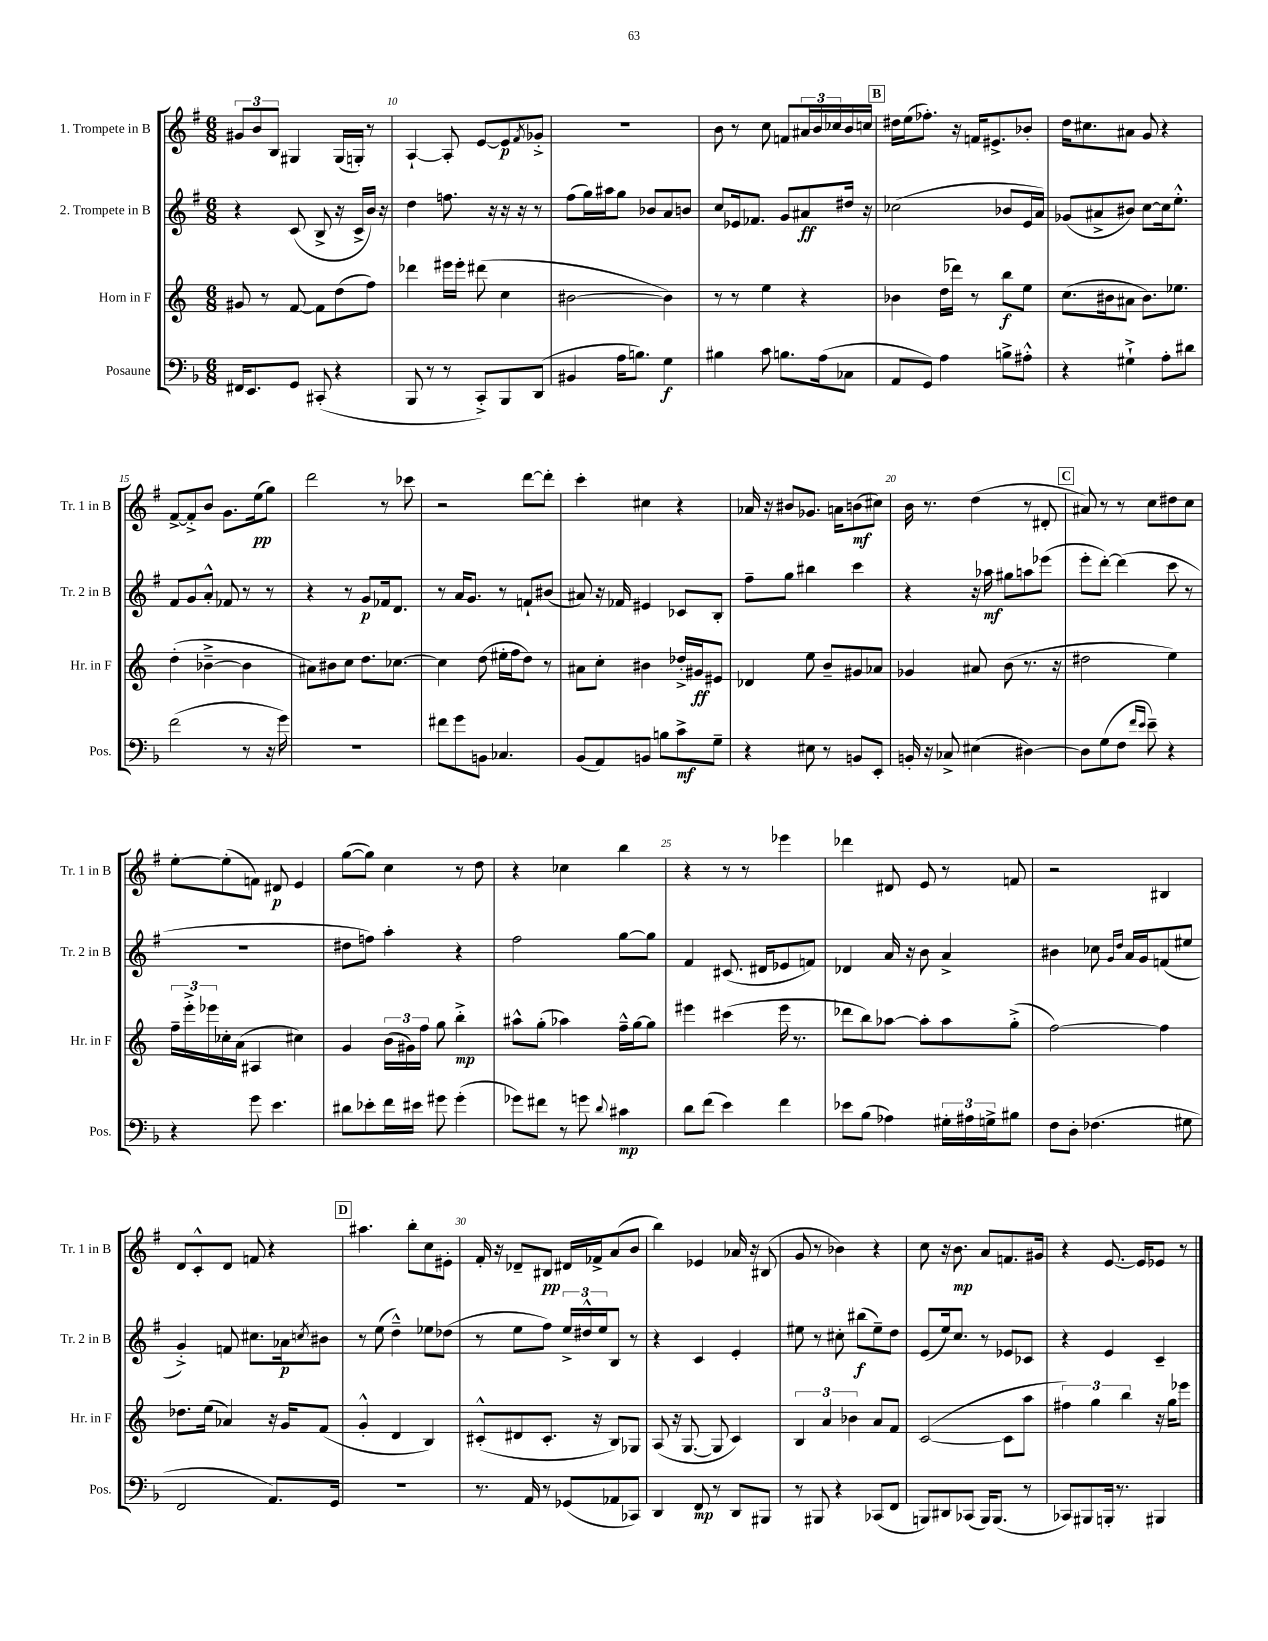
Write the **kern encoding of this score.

**kern	**dynam	**kern	**dynam	**kern	**dynam	**kern	**dynam
*part4	*part4	*part3	*part3	*part2	*part2	*part1	*part1
*staff4	*staff4	*staff3	*staff3	*staff2	*staff2	*staff1	*staff1
*I"Posaune	*	*I"Horn in F	*	*I"2. Trompete in B	*	*I"1. Trompete in B	*
*I'Pos.	*	*I'Hr. in F	*	*I'Tr. 2 in B	*	*I'Tr. 1 in B	*
*clefF4	*	*clefG2	*	*clefG2	*	*clefG2	*
*k[b-]	*	*k[]	*	*k[f#]	*	*k[f#]	*
*M6/8	*	*M6/8	*	*M6/8	*	*M6/8	*
=9	=9	=9	=9	=9	=9	=9	=9
16FF#X/KL	.	8g#X/	.	4r	.	12g#X/L	.
8.EE/	.	.	.	.	.	.	.
.	.	.	.	.	.	12b/	.
.	.	8r	.	.	.	.	.
.	.	.	.	.	.	12B/J	.
8GG/J	.	[8f/	.	(8c/	.	4G#X/	.
(8CC#X'/	.	8f\L]	.	8B^/	.	.	.
4r	.	(8dd\	.	16r	.	(16G#/LL	.
.	.	.	.	16c^/LL	.	16Gn'/JJ)	.
.	.	8ff\J)	.	16b/JJ)	.	8r	.
.	.	.	.	16r	.	.	.
=10	=10	=10	=10	=10	=10	=10	=10
8BBB-/	.	4ddd-X\	.	4dd\	.	[4A`/	.
8r	.	.	.	.	.	.	.
8r	.	16eee#X\LL	.	8.ffn\	.	8A'/]	.
.	.	16eee#'\JJ	.	.	.	.	.
8CC'^/L)	.	(8ddd#X\	.	.	.	[8e/L	.
.	.	.	.	16r	.	.	.
8BBB-/	.	4cc\	.	16r	.	8e/]	p
.	.	.	.	16r	.	.	.
.	.	.	.	.	.	8qf#/	.
(8DD/J	.	.	.	8r	.	8g-X'^/J	.
=11	=11	=11	=11	=11	=11	=11	=11
4BB#X/	.	[2b#X\	.	(8ff#\L	.	2.r	.
.	.	.	.	16gg\L)	.	.	.
.	.	.	.	16aa#X\J	.	.	.
16A\KL	.	.	.	8gg\J	.	.	.
8.Bn\J)	.	.	.	.	.	.	.
.	.	.	.	8b-X/L	.	.	.
4G\	f	4b#\])	.	8a/	.	.	.
.	.	.	.	8bn/J	.	.	.
=12	=12	=12	=12	=12	=12	=12	=12
4B#X\	.	8r	.	8cc/L	.	8b\	.
.	.	8r	.	16e-X/k	.	8r	.
.	.	.	.	8.f-X/J	.	.	.
8c\	.	4ee\	.	.	.	8cc\	.
8.Bn\L	.	.	.	8g/L	.	8fn/L	.
.	.	4r	.	8a#X/	ff	24a#X/L	.
.	.	.	.	.	.	24b/	.
(16A\k	.	.	.	.	.	.	.
.	.	.	.	.	.	24cc-X/	.
8C-X\J	.	.	.	16dd#X/Jk	.	16b/	.
.	.	.	.	16r	.	16ccn/JJ	.
!!LO:REH:place=s1:t=B
=13	=13	=13	=13	=13	=13	=13	=13
8AA/L	.	4b-X\	.	(2cc-X\	.	16dd#X\LL	.
.	.	.	.	.	.	(16ee\J	.
8GG/J)	.	.	.	.	.	8.ff-X'\J)	.
4A\	.	(16dd\LL	.	.	.	.	.
.	.	16ddd-X\JJ)	.	.	.	16r	.
.	.	8r	.	.	.	16fn/KL	.
.	.	.	.	.	.	8.e#X^/	.
8Bn^\L	.	8bb\L	f	8b-X/L	.	.	.
8A#X'^^\J	.	8ee\J	.	16e/L	.	8b-X'/J	.
.	.	.	.	16a/JJ)	.	.	.
=14	=14	=14	=14	=14	=14	=14	=14
4r	.	(8.cc\L	.	(8g-X/L	.	16dd\KL	.
.	.	.	.	.	.	8.cc#X\	.
.	.	.	.	8a#X^/	.	.	.
.	.	16b#X\k	.	.	.	.	.
4G#X`^\	.	8a#X\J	.	8b#X/J)	.	8a#X\J	.
.	.	8.b#\L)	.	[8cc\L	.	8g/	.
8A'\L	.	.	.	16cc\k]	.	4r	.
.	.	8.ee-X\J	.	8.ee'^^\J	.	.	.
8d#X\J	.	.	.	.	.	.	.
!!LO:LB:g=z
=15	=15	=15	=15	=15	=15	=15	=15
(2f\	.	(4dd'\	.	8f#/L	.	[8f#^/L	.
.	.	.	.	8g/	.	8f#'^/]	.
.	.	[4b-X~^\	.	8a'^^/J	.	8b/J	.
.	.	.	.	8f-X/	.	8.g\L	.
8r	.	4b-\]	.	8r	.	.	.
.	.	.	.	.	.	(16ee\k	pp
16r	.	.	.	8r	.	8gg\J)	.
16g\)	.	.	.	.	.	.	.
=16	=16	=16	=16	=16	=16	=16	=16
2.r	.	8a#X\L)	.	4r	.	2ddd\	.
.	.	8b#X\	.	.	.	.	.
.	.	8cc\J	.	8r	.	.	.
.	.	8.dd\L	.	8g/L	p	.	.
.	.	.	.	16f-X/k	.	8r	.
.	.	[8.cc-X\J	.	8.d/J	.	.	.
.	.	.	.	.	.	8ccc-X\	.
=17	=17	=17	=17	=17	=17	=17	=17
8f#X\L	.	4cc-\]	.	8r	.	2r	.
8g\	.	.	.	16a/KL	.	.	.
.	.	.	.	8.g/J	.	.	.
8BBn\J	.	(8dd\	.	.	.	.	.
4.C-X/	.	16ee#X'\LL	.	8r	.	.	.
.	.	16ff\J	.	.	.	.	.
.	.	8dd\J)	.	8fn`/L	.	[8ddd\L	.
.	.	8r	.	(8b#X/J	.	8ddd'\J]	.
=18	=18	=18	=18	=18	=18	=18	=18
(8BB-/L	.	8a#X\L	.	8a#X/)	.	4ccc'\	.
8AA/)	.	8cc'\J	.	16r	.	.	.
.	.	.	.	16f-X/	.	.	.
8BBn/J	.	4b#X\	.	4e#X/	.	4cc#X\	.
8Bn\L	.	.	.	.	.	.	.
8c^\	mf	16dd-X'^/LL	.	8c-X/L	.	4r	.
.	.	16g#X/J	ff	.	.	.	.
8G~\J	.	8e#X/J	.	8B'/J	.	.	.
=19	=19	=19	=19	=19	=19	=19	=19
4r	.	4d-X/	.	8ff#~\L	.	16a-X/	.
.	.	.	.	.	.	16r	.
.	.	.	.	8gg\J	.	8b#X/L	.
8E#X\	.	8ee\	.	4bb#X\	.	8.g-X/J	.
8r	.	8b~/L	.	.	.	.	.
.	.	.	.	.	.	16an\KL	.
8BBn/L	.	8g#X/	.	4ccc\	.	(8bn\	mf
8EE'/J	.	8a-X/J	.	.	.	8cc#X\J)	.
=20	=20	=20	=20	=20	=20	=20	=20
16BBn'/	.	4g-X/	.	4r	.	16b\	.
16r	.	.	.	.	.	8.r	.
8C-X^/	.	.	.	.	.	.	.
(4E#X\	.	8a#X/	.	16r	.	(4dd\	.
.	.	.	.	16aa-X\	mf	.	.
.	.	(8b\	.	8gg#X\L	.	.	.
[4D#X\)	.	8.r	.	8aan\	.	8r	.
.	.	.	.	(8eee-X\J	.	8d#X'/	.
.	.	16r	.	.	.	.	.
!!LO:REH:place=s1:t=C
=21	=21	=21	=21	=21	=21	=21	=21
8D#\L]	.	2dd#X\	.	8eee'\L	.	8a#X/)	.
(8G\	.	.	.	[8ddd'\J)	.	8r	.
8F\J	.	.	.	(4ddd\]	.	8r	.
16qqf/LL	.	.	.	.	.	.	.
16qqe/JJ	.	.	.	.	.	.	.
8e~\)	.	.	.	.	.	8cc\L	.
4r	.	4ee\)	.	8ccc\	.	8dd#X\	.
.	.	.	.	8r	.	8cc\J	.
!!LO:LB:g=z
=22	=22	=22	=22	=22	=22	=22	=22
4r	.	24ff~\LL	.	2.r	.	[8ee'\L	.
.	.	24eee'^\	.	.	.	.	.
.	.	24eee-X\	.	.	.	.	.
.	.	16cc-X'\	.	.	.	(8ee'\]	.
.	.	(16a\JJ	.	.	.	.	.
8g\	.	4A#X/	.	.	.	8fn\J)	.
4.e\	.	.	.	.	.	8d#X/	p
.	.	4cc#X\)	.	.	.	4e/	.
=23	=23	=23	=23	=23	=23	=23	=23
8d#X\L	.	4g/	.	8dd#X\L	.	([8gg\L	.
8e-X'\	.	.	.	8ffn\J)	.	8gg\J])	.
16f\L	.	(24b\LL	.	4aa'\	.	4cc\	.
.	.	24g#X\)	.	.	.	.	.
16e#X\JJ	.	.	.	.	.	.	.
.	.	24ff\JJ	.	.	.	.	.
8g#X\	.	8gg\	.	.	.	.	.
(4g#'\	.	4bb'^\	mp	4r	.	8r	.
.	.	.	.	.	.	8dd\	.
=24	=24	=24	=24	=24	=24	=24	=24
8g-X\L)	.	8aa#X^^\L	.	2ff#\	.	4r	.
8f#X\J	.	(8gg'\J	.	.	.	.	.
8r	.	4aa-X\)	.	.	.	4cc-X\	.
8gn\	.	.	.	.	.	.	.
8qqd/	.	.	.	.	.	.	.
4c#X\	mp	16ff~^^\LL	.	[8gg\L	.	4bb\	.
.	.	[16gg\J	.	.	.	.	.
.	.	8gg\J]	.	8gg\J]	.	.	.
=25	=25	=25	=25	=25	=25	=25	=25
8d\L	.	4eee#X\	.	4f#/	.	4r	.
(8f\J	.	.	.	.	.	.	.
4e\)	.	(4ccc#X\	.	(8.c#X/	.	8r	.
.	.	.	.	.	.	8r	.
.	.	.	.	16d#X/KL	.	.	.
4f\	.	16eee#\	.	8e-X/	.	4eee-X\	.
.	.	8.r	.	.	.	.	.
.	.	.	.	8fn/J)	.	.	.
=26	=26	=26	=26	=26	=26	=26	=26
8e-X\L	.	8ddd-X\L	.	4d-X/	.	4ddd-X\	.
(8B-\J	.	8bb\)	.	.	.	.	.
4A-X\)	.	[8aa-X\J	.	16a/	.	8d#X/	.
.	.	.	.	16r	.	.	.
.	.	8aa-'\L]	.	8b\	.	8e/	.
24G#X'\LL	.	8aa-\	.	4a^/	.	8r	.
24A#X\	.	.	.	.	.	.	.
24Gn^\J	.	.	.	.	.	.	.
8B#X\J	.	(8gg'^\J	.	.	.	8fn/	.
=27	=27	=27	=27	=27	=27	=27	=27
8F\L	.	[2ff\)	.	4b#X\	.	2r	.
8D'\J	.	.	.	.	.	.	.
(4.F-X\	.	.	.	8cc-X\	.	.	.
.	.	.	.	16qqg/LL	.	.	.
.	.	.	.	16qqdd/JJ	.	.	.
.	.	.	.	16a/LL	.	.	.
.	.	.	.	16g/J	.	.	.
.	.	4ff\]	.	(8fn/	.	4B#X/	.
8G#X\	.	.	.	8ee#X/J	.	.	.
!!LO:LB:g=z
=28	=28	=28	=28	=28	=28	=28	=28
2FF/	.	8.dd-X\L	.	4g'^/)	.	8d/L	.
.	.	.	.	.	.	8c'^^/	.
.	.	(16ee\Jk	.	.	.	.	.
.	.	4a-X/)	.	8fn/	.	8d/J	.
.	.	.	.	8.cc#X\L	.	8fn/	.
8.AA/L)	.	16r	.	.	.	4r	.
.	.	16g/KL	.	16a-X\k	p	.	.
.	.	.	.	8qccn/	.	.	.
.	.	(8f/J	.	8b#X\J	.	.	.
16GG/Jk	.	.	.	.	.	.	.
!!LO:REH:place=s1:t=D
=29	=29	=29	=29	=29	=29	=29	=29
2.r	.	4g'^^/	.	8r	.	4.aa#X\	.
.	.	.	.	(8ee\	.	.	.
.	.	4d/	.	4dd~^^\)	.	.	.
.	.	.	.	.	.	8bb'\L	.
.	.	4B/)	.	8ee-X\L	.	8cc\	.
.	.	.	.	(8dd-X\J	.	8e#X'\J	.
=30	=30	=30	=30	=30	=30	=30	=30
8.r	.	(8c#X'^^/L	.	8r	.	16f#'/	.
.	.	.	.	.	.	16r	.
.	.	8d#X/	.	8ee\L	.	8d-X~/L	.
16AA/	.	.	.	.	.	.	.
8r	.	8.c#'/J	.	8ff#\J)	.	8B#X/J	pp
(8GG-X/L	.	.	.	24ee^/LL	.	16d#X/LL	.
.	.	.	.	24dd#X^^/	.	.	.
.	.	16r	.	.	.	16f-X^/J	.
.	.	.	.	24ee/J	.	.	.
8AA-X/	.	8B/L)	.	8B/J	.	(8a/	.
8CC-X/J)	.	8G-X/J	.	8r	.	8b/J	.
=31	=31	=31	=31	=31	=31	=31	=31
4DD/	.	(8A/	.	4r	.	4bb\)	.
.	.	16r	.	.	.	.	.
.	.	[8.G/	.	.	.	.	.
8FF/	mp	.	.	4c/	.	4e-X/	.
8r	.	8G/]	.	.	.	.	.
8DD/L	.	4c/)	.	4e'/	.	16a-X/	.
.	.	.	.	.	.	16r	.
8BBB#X/J	.	.	.	.	.	(8B#X/	.
=32	=32	=32	=32	=32	=32	=32	=32
8r	.	6B/	.	8ee#X\	.	8g/	.
8BBB#X/	.	.	.	8r	.	8r	.
.	.	6a/	.	.	.	.	.
4r	.	.	.	8cc#X'\	.	4b-X\)	.
.	.	6b-X\	.	.	.	.	.
.	.	.	.	(8bb#X\L	f	.	.
(8CC-X/L	.	8a/L	.	8ee#~\)	.	4r	.
8FF/J	.	8f/J	.	8dd\J	.	.	.
=33	=33	=33	=33	=33	=33	=33	=33
8BBBn/L)	.	([2c/	.	(8e/L	.	8cc\	.
8DD#X/	.	.	.	16ee/k)	.	16r	.
.	.	.	.	8.cc/J	.	8.b\	mp
(8CC-X/J	.	.	.	.	.	.	.
16BBB/KL)	.	.	.	8r	.	8a/L	.
(8.BBB/J	.	.	.	.	.	.	.
.	.	8c\L]	.	8e-X/L	.	8.fn/	.
8r	.	8aa\J	.	8c-X/J	.	.	.
.	.	.	.	.	.	16g#X/Jk	.
=34	=34	=34	=34	=34	=34	=34	=34
8CC-X/L)	.	6ff#X\)	.	4r	.	4r	.
8BBB#X/	.	.	.	.	.	.	.
.	.	6gg\	.	.	.	.	.
16BBBn'/Jk	.	.	.	4e/	.	[8.e/	.
8.r	.	.	.	.	.	.	.
.	.	6bb\	.	.	.	.	.
.	.	.	.	.	.	16e/KL]	.
4BBB#X/	.	16r	.	4c~/	.	8e-X/J	.
.	.	16gg\KL	.	.	.	.	.
.	.	8eee-X\J	.	.	.	8r	.
==	==	==	==	==	==	==	==
*-	*-	*-	*-	*-	*-	*-	*-
